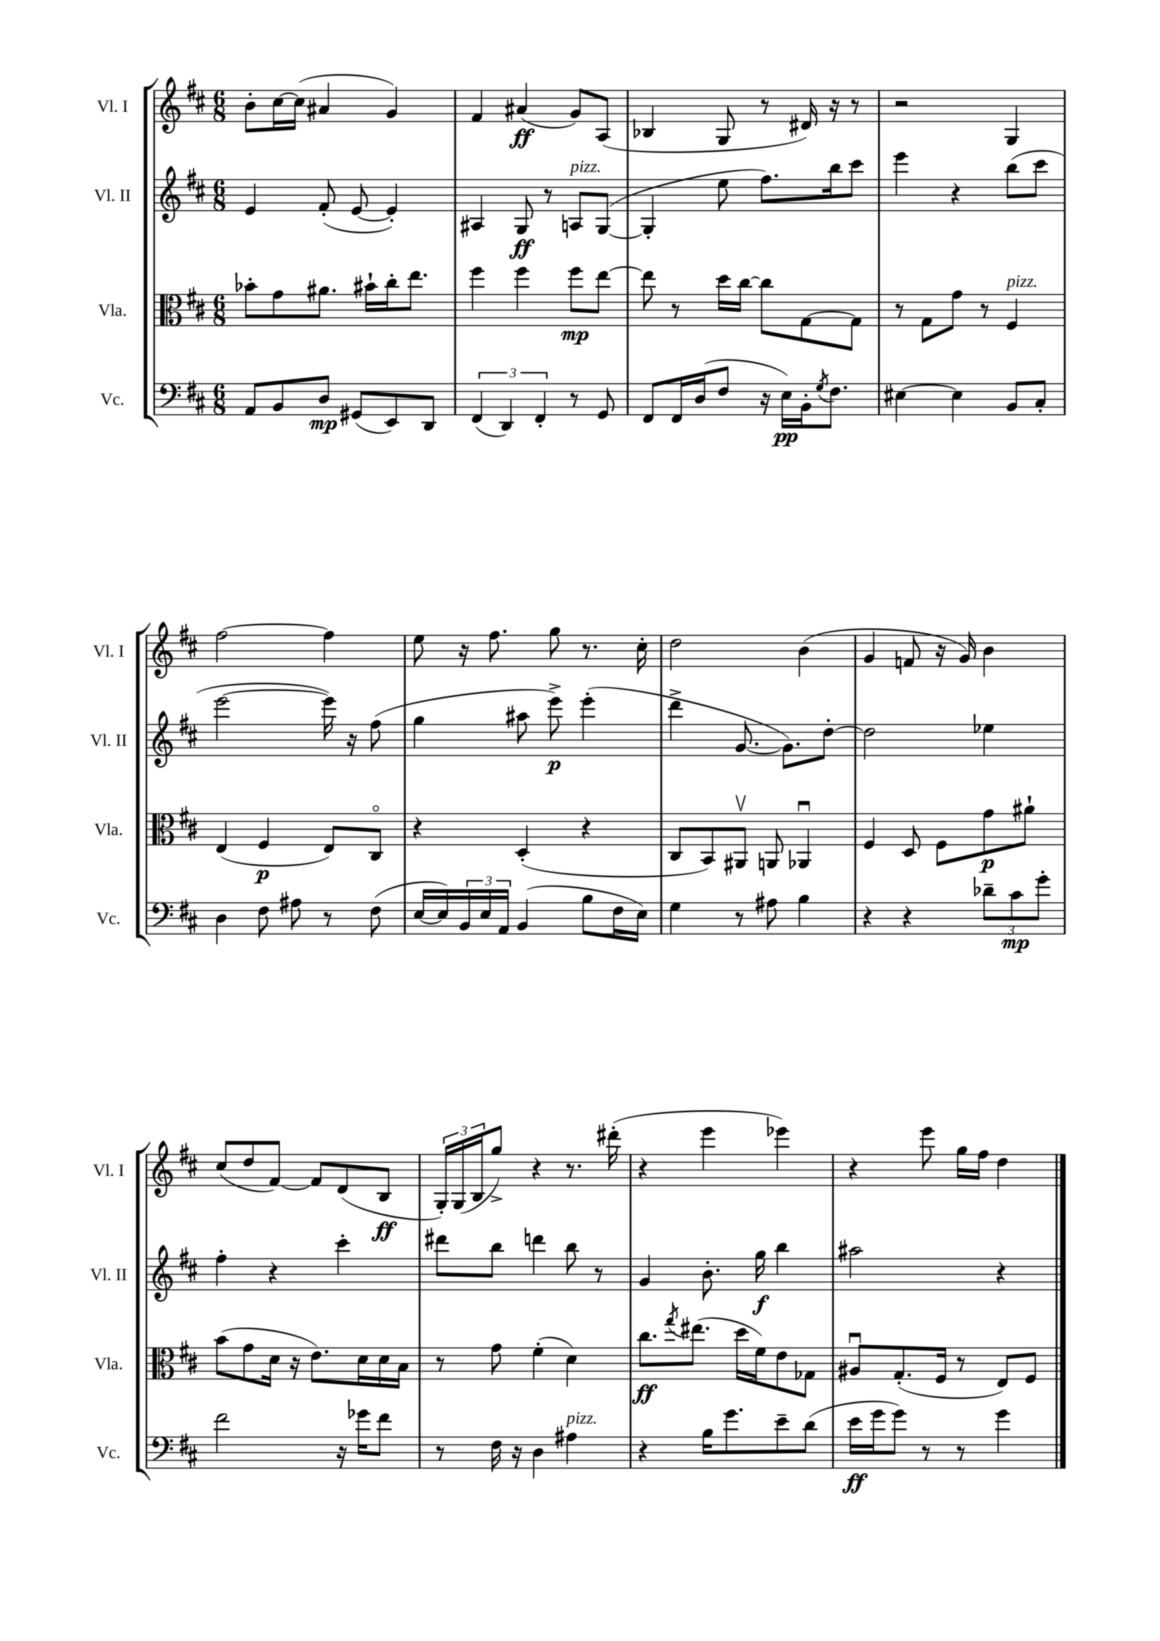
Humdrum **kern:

**kern	**dynam	**kern	**dynam	**kern	**dynam	**kern	**dynam
*part4	*part4	*part3	*part3	*part2	*part2	*part1	*part1
*staff4	*staff4	*staff3	*staff3	*staff2	*staff2	*staff1	*staff1
*I"Vc.	*	*I"Vla.	*	*I"Vl. II	*	*I"Vl. I	*
*I'Vc.	*	*I'Vla.	*	*I'Vl. II	*	*I'Vl. I	*
*clefF4	*	*clefC3	*	*clefG2	*	*clefG2	*
*k[f#c#]	*	*k[f#c#]	*	*k[f#c#]	*	*k[f#c#]	*
*M6/8	*	*M6/8	*	*M6/8	*	*M6/8	*
=54	=54	=54	=54	=54	=54	=54	=54
8AA/L	.	8b-X'\L	.	4e/	.	8b'\L	.
8BB/	.	8g\	.	.	.	[16cc#\L	.
.	.	.	.	.	.	(16cc#\JJ]	.
8D/J	mp	8.a#X\J	.	(8f#'/	.	4a#X/	.
(8GG#X/L	.	.	.	[8e/	.	.	.
.	.	16b#X`\LL	.	.	.	.	.
8EE/)	.	16cc#'\J	.	4e'/])	.	4g/)	.
.	.	8.ee\J	.	.	.	.	.
8DD/J	.	.	.	.	.	.	.
=55	=55	=55	=55	=55	=55	=55	=55
(6FF#/	.	4ff#\	.	4A#X/	.	4f#/	.
6DD/)	.	.	.	.	.	.	.
.	.	4ff#\	.	8G/	ff	(4a#X/	ff
6FF#'/	.	.	.	.	.	.	.
.	.	.	.	8r	.	.	.
!	!	!	!	!LO:TX:a:i:t=pizz.	!	!	!
8r	.	8ff#\L	mp	8An/L	.	8g/L)	.
8GG/	.	[8ee\J	.	([8G/J	.	(8A/J	.
=56	=56	=56	=56	=56	=56	=56	=56
8FF#/L	.	8ee\]	.	4G'/]	.	4B-X/	.
16FF#/L	.	8r	.	.	.	.	.
(16D/J	.	.	.	.	.	.	.
8F#/J	.	16dd\LL	.	8ee\	.	8G/	.
.	.	[16cc#\JJ	.	.	.	.	.
16r	.	8cc#\L]	.	8.ff#\L)	.	8r	.
16E\LL)	pp	.	.	.	.	.	.
16BB'\J	.	[8G\	.	.	.	16d#X/)	.
8qG/	.	.	.	.	.	.	.
8.F#\J	.	.	.	16bb\k	.	16r	.
.	.	8G\J]	.	8ccc#\J	.	8r	.
=57	=57	=57	=57	=57	=57	=57	=57
[4E#X\	.	8r	.	4eee\	.	2r	.
.	.	8G\L	.	.	.	.	.
4E#\]	.	8g\J	.	4r	.	.	.
.	.	8r	.	.	.	.	.
!	!	!LO:TX:a:i:t=pizz.	!	!	!	!	!
8BB/L	.	4F#/	.	(8bb\L	.	4G/	.
8C#'/J	.	.	.	8ccc#\J	.	.	.
!!LO:LB:g=z
=58	=58	=58	=58	=58	=58	=58	=58
4D\	.	(4E/	.	[2eee\	.	[2ff#\	.
8F#\	.	4F#/	p	.	.	.	.
8A#X\	.	.	.	.	.	.	.
8r	.	8E/L)	.	16eee\])	.	4ff#\]	.
.	.	.	.	16r	.	.	.
(8F#\	.	8C#/J	.	(8ff#\	.	.	.
=59	=59	=59	=59	=59	=59	=59	=59
[16E/LL	.	4r	.	4gg\	.	8ee\	.
16E/])	.	.	.	.	.	.	.
24BB/	.	.	.	.	.	16r	.
24E/	.	.	.	.	.	.	.
.	.	.	.	.	.	8.ff#\	.
24AA/JJ	.	.	.	.	.	.	.
(4BB/	.	(4D'/	.	8aa#X\	.	.	.
.	.	.	.	8eee^\)	p	8gg\	.
8B\L	.	4r	.	(4eee'\	.	8.r	.
16F#\L	.	.	.	.	.	.	.
16E\JJ)	.	.	.	.	.	16cc#'\	.
=60	=60	=60	=60	=60	=60	=60	=60
4G\	.	8C#/L	.	4ddd^\	.	2dd\	.
.	.	8BB/)	.	.	.	.	.
8r	.	8AA#Xv/J	.	[8.g/	.	.	.
8A#X\	.	8AAn/	.	.	.	.	.
.	.	.	.	8.g\L])	.	.	.
4B\	.	4AA-Xu/	.	.	.	(4b\	.
.	.	.	.	[8dd'\J	.	.	.
=61	=61	=61	=61	=61	=61	=61	=61
4r	.	4F#/	.	2dd\]	.	4g/	.
4r	.	8D/	.	.	.	8fn/	.
.	.	8F#\L	.	.	.	16r	.
.	.	.	.	.	.	16g/)	.
12d-X~\L	.	8g\	p	4ee-X\	.	4b\	.
12c#\	mp	.	.	.	.	.	.
.	.	8a#X`\J	.	.	.	.	.
12g'\J	.	.	.	.	.	.	.
!!LO:LB:g=z
=62	=62	=62	=62	=62	=62	=62	=62
2f#\	.	(8b\L	.	4ff#'\	.	(8cc#/L	.
.	.	8g\	.	.	.	8dd/	.
.	.	16d\Jk	.	4r	.	[8f#/J)	.
.	.	16r	.	.	.	.	.
.	.	8.e\L)	.	.	.	8f#/L]	.
16r	.	.	.	4ccc#'\	.	(8d/	.
16g-X\KL	.	16d\L	.	.	.	.	.
8f#\J	.	16d\	.	.	.	8B/J	ff
.	.	16B\JJ	.	.	.	.	.
=63	=63	=63	=63	=63	=63	=63	=63
8r	.	8r	.	8ddd#X\L	.	24G'/LL)	.
.	.	.	.	.	.	(24G/	.
.	.	.	.	.	.	24B/J	.
16F#\	.	8g\	.	8bb\J	.	8gg^/J)	.
16r	.	.	.	.	.	.	.
4D\	.	(4f#'\	.	4dddn\	.	4r	.
!LO:TX:a:i:t=pizz.	!	!	!	!	!	!	!
4A#X\	.	4d\)	.	8bb\	.	8.r	.
.	.	.	.	8r	.	.	.
.	.	.	.	.	.	(16ddd#X'\	.
=64	=64	=64	=64	=64	=64	=64	=64
4r	.	8.cc#\L	ff	4g/	.	4r	.
.	.	8qgg/	.	.	.	.	.
.	.	(8.ee#X\J	.	.	.	.	.
16B\KL	.	.	.	8.b'\	.	4eee\	.
8.g\	.	.	.	.	.	.	.
.	.	16dd\LL	.	.	.	.	.
.	.	16f#\J)	.	16gg\	f	.	.
8e~\	.	8e\	.	4bb\	.	4eee-X\)	.
(8d\J	.	8G-X\J	.	.	.	.	.
=65	=65	=65	=65	=65	=65	=65	=65
16e\LL	ff	8A#Xu/L	.	2aa#X\	.	4r	.
16g\J	.	.	.	.	.	.	.
8g\J)	.	(8.G'/	.	.	.	.	.
8r	.	.	.	.	.	8eee\	.
.	.	16F#/Jk	.	.	.	.	.
8r	.	8r	.	.	.	16gg\LL	.
.	.	.	.	.	.	16ff#\JJ	.
4g\	.	8E/L)	.	4r	.	4dd\	.
.	.	8F#/J	.	.	.	.	.
==	==	==	==	==	==	==	==
*-	*-	*-	*-	*-	*-	*-	*-
